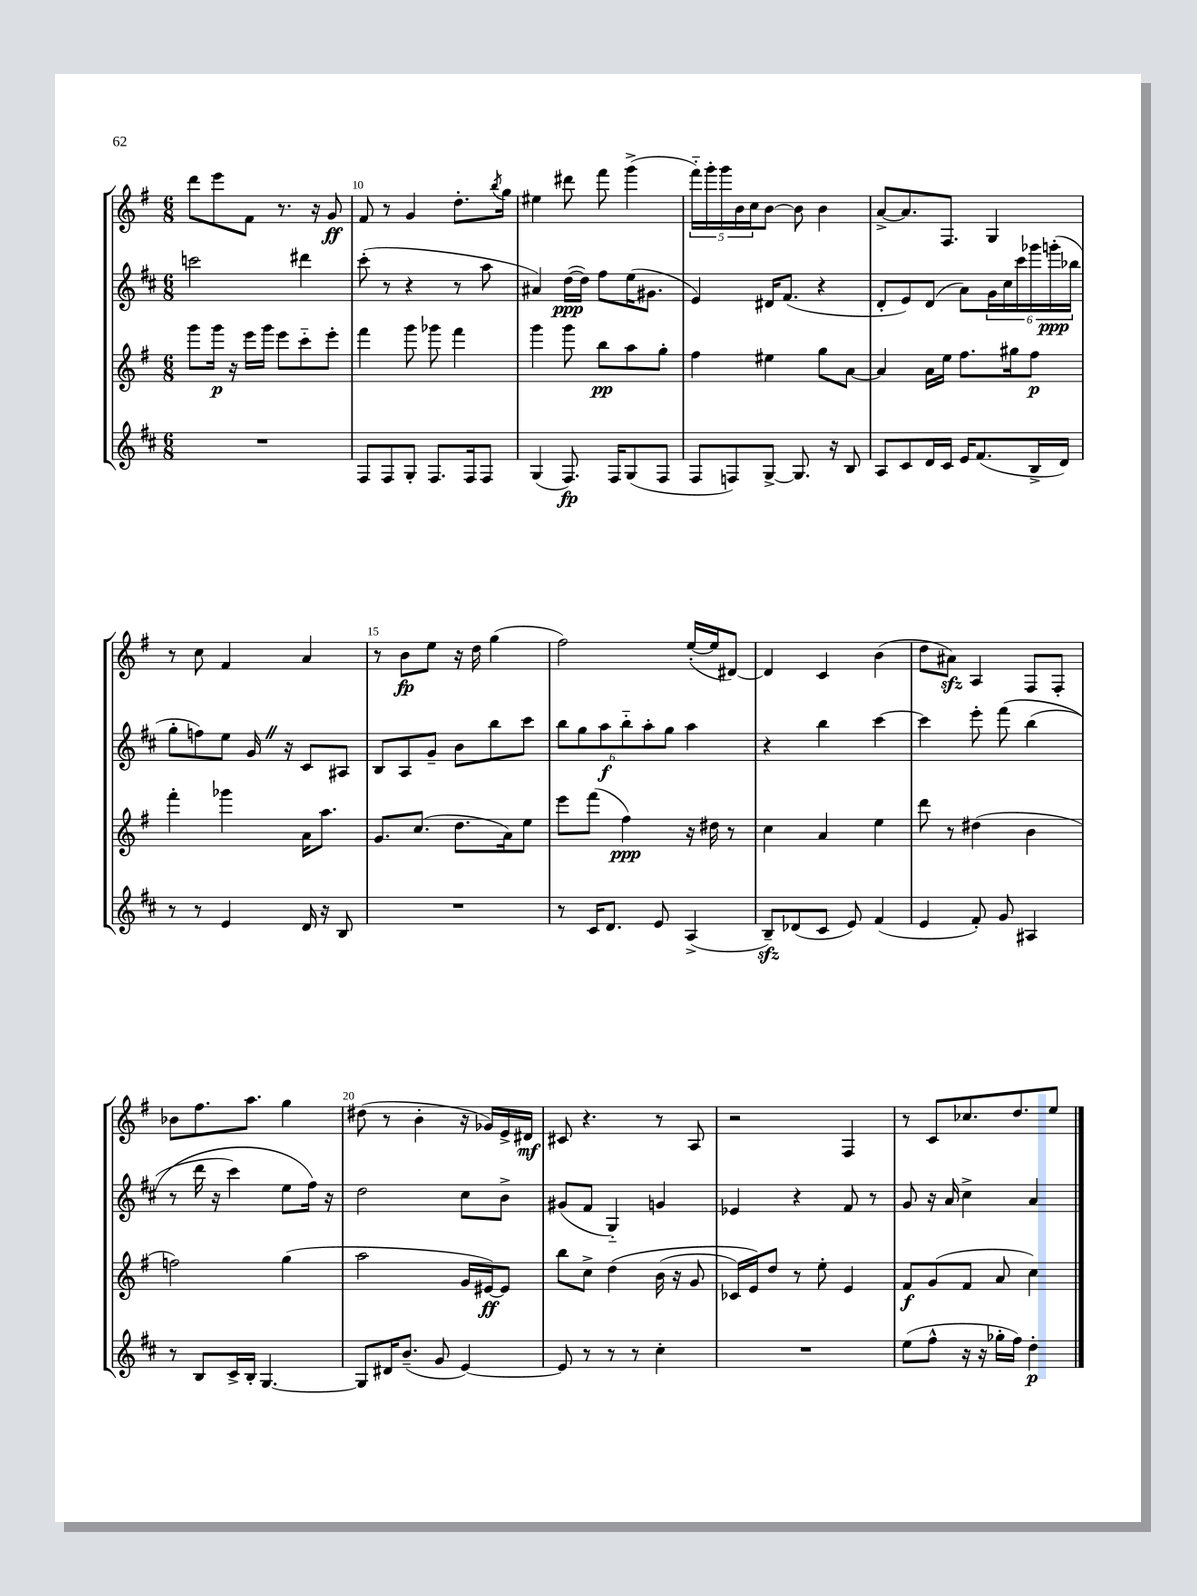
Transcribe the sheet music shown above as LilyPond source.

<<
\new StaffGroup <<
\new Staff = "s0" {
    \clef treble \key g \major \numericTimeSignature \time 6/8
    d'''8 e'''8 fis'8 r8. r16 g'8\ff |
    fis'8 r8 g'4 d''8.-. \acciaccatura { b''8 } g''16 |
    eis''4 dis'''8 fis'''8 g'''4->( |
    \tuplet 5/4 { fis'''16-_) g'''16-. g'''16 b'16 c''16 } b'8~ b'8 b'4 |
    a'8~-> a'8. fis8. g4 |
    r8 c''8 fis'4 a'4 |
    r8 b'8\fp e''8 r16 d''16 g''4( |
    fis''2) e''16~-.( e''16 dis'8~) |
    dis'4 c'4 b'4( |
    d''8 ais'8\sfz) a4 fis8 fis8-. |
    bes'8 fis''8. a''8. g''4 |
    dis''8( r8 b'4-. r16 ges'16) e'16-> dis'16\mf |
    cis'8 r4. r8 a8 |
    r2 fis4 |
    r8 c'8 ces''8. d''8. e''8 \bar "|." |
}
\new Staff = "s1" {
    \clef treble \key d \major \numericTimeSignature \time 6/8
    c'''2 dis'''4 |
    cis'''8-.( r8 r4 r8 a''8 |
    ais'4) d''16~\ppp( d''16) fis''8 e''16( gis'8. |
    e'4) dis'16 fis'8.( r4 |
    d'8-. e'8) d'8( a'8) \tuplet 6/4 { g'16 cis''16 cis'''16 ges'''16 g'''16-.\ppp( bes''16 } |
    g''8-. f''8) e''8 g'16 \once \override BreathingSign.text = \markup { \musicglyph "scripts.caesura.straight" } \breathe r16 cis'8 ais8 |
    b8 a8 g'8-- b'8 b''8 cis'''8 |
    \tuplet 6/4 { b''8 g''8 a''8\f b''8-_ a''8-. g''8 } a''4 |
    r4 b''4 cis'''4~ |
    cis'''4 e'''8-. fis'''8\( b''4( |
    r8 d'''16 r16 cis'''4) e''8 fis''16\) r16 |
    d''2 cis''8 b'8-> |
    gis'8( fis'8 g4-_) g'4 |
    ees'4 r4 fis'8 r8 |
    g'8 r16 a'16 cis''4-> a'4 \bar "|." |
}
\new Staff = "s2" {
    \clef treble \key g \major \numericTimeSignature \time 6/8
    g'''8 g'''16\p r16 e'''16 g'''16 e'''8 c'''8-_ e'''8-. |
    fis'''4 g'''8 ges'''8 fis'''4 |
    g'''4 g'''8 b''8\pp a''8 g''8-. |
    fis''4 eis''4 g''8 a'8~ |
    a'4 a'16 e''16 fis''8. gis''16 fis''8\p |
    fis'''4-. ges'''4 a'16 a''8. |
    g'8. c''8.( d''8. a'16) e''8 |
    e'''8 fis'''8( fis''4\ppp) r16 dis''16 r8 |
    c''4 a'4 e''4 |
    d'''8 r8 dis''4( b'4 |
    f''2) g''4( |
    a''2 g'16 eis'16~\ff) eis'8 |
    b''8 c''8-> d''4\( b'16( r16 g'8 |
    ces'16) e'16\) d''8 r8 e''8-. e'4 |
    fis'8\f g'8( fis'8 a'8 c''4) \bar "|." |
}
\new Staff = "s3" {
    \clef treble \key d \major \numericTimeSignature \time 6/8
    R2. |
    fis8 fis8 g8-. fis8. fis16 fis8 |
    g4( fis8.\fp) fis16 g8( fis8 |
    fis8 f8) g8~-> g8. r16 b8 |
    a8 cis'8 d'16 cis'16 e'16 fis'8.( b16-> d'16) |
    r8 r8 e'4 d'16 r16 b8 |
    R2. |
    r8 cis'16 d'8. e'8 a4->( |
    b8--\sfz) des'8( cis'8 e'8) fis'4( |
    e'4 fis'8-.) g'8 ais4 |
    r8 b8 cis'16-> b16-. g4.~ |
    g8 dis'16 b'8.--( g'8 e'4~) |
    e'8 r8 r8 r8 cis''4-. |
    R2. |
    e''8( fis''8-^ r16 r16 ges''16-. fis''16) d''4-.\p \bar "|." |
}
>>
>>
\layout { \context { \Score currentBarNumber = #9 \override BarNumber.break-visibility = ##(#f #t #t) barNumberVisibility = #(every-nth-bar-number-visible 5) } }
